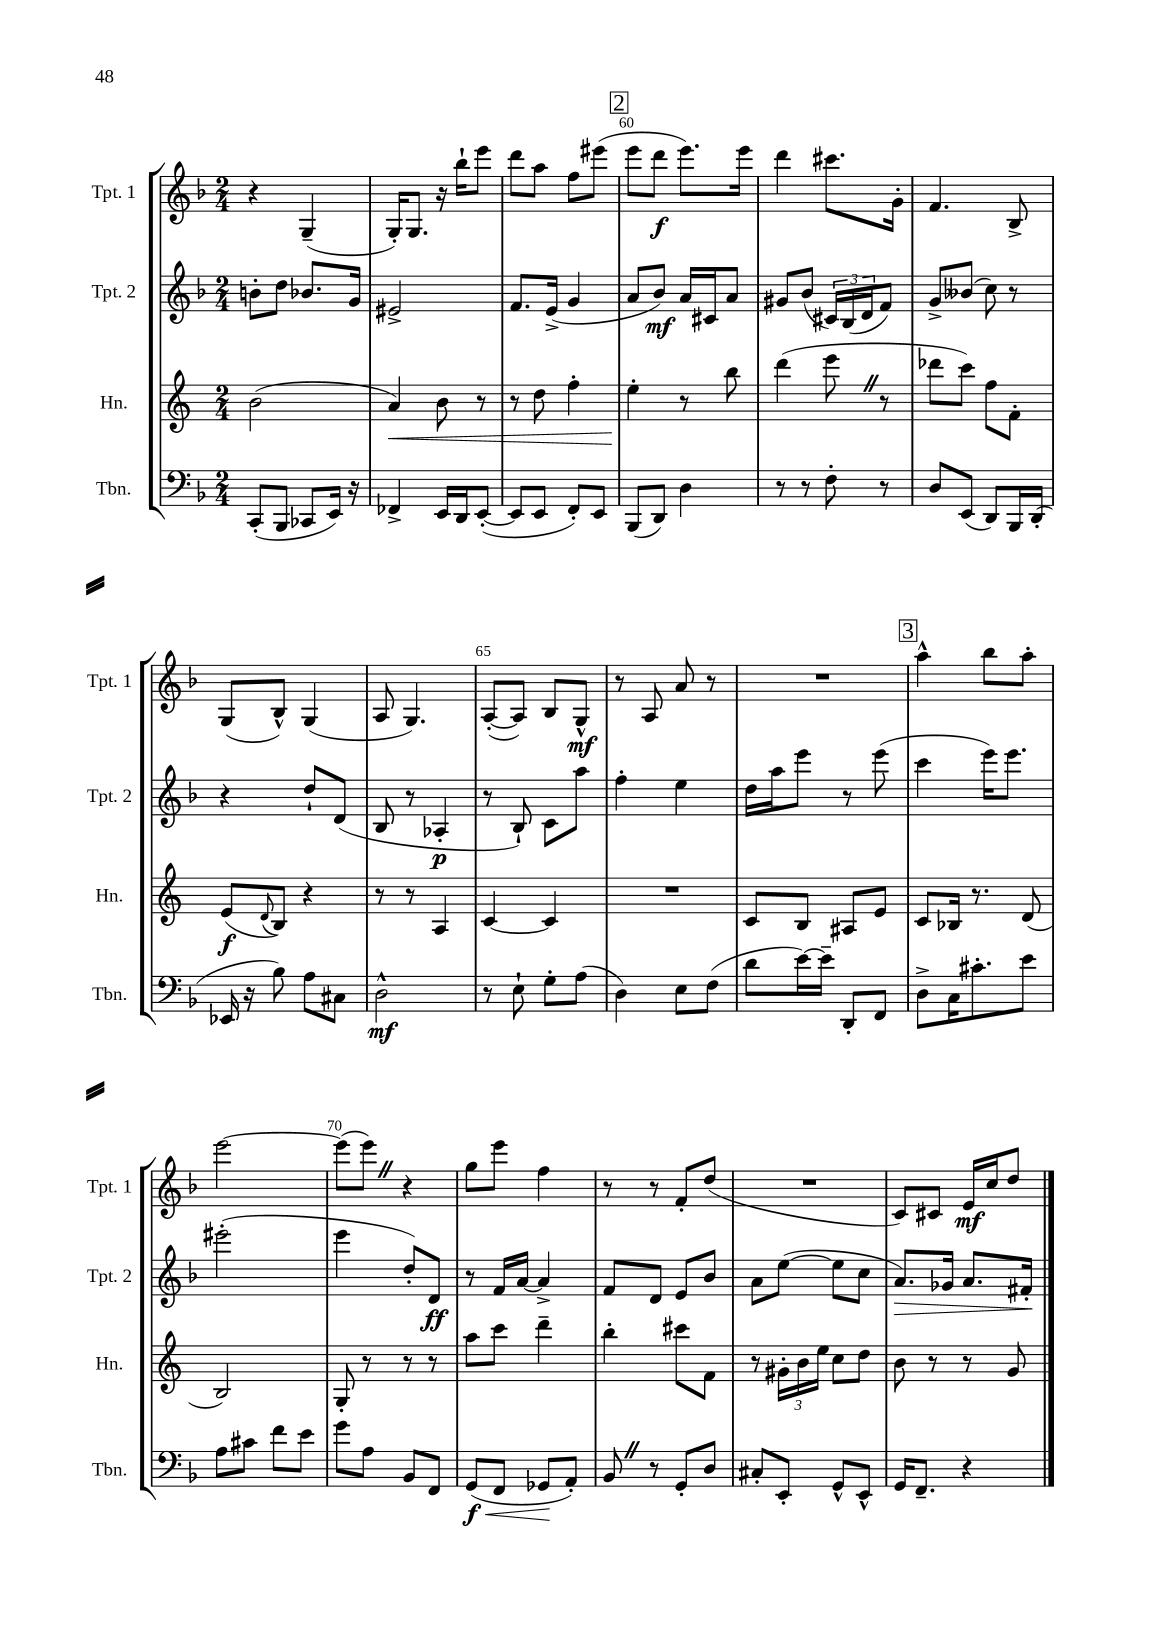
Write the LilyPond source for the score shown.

<<
\new StaffGroup <<
\new Staff = "s0" \with { instrumentName = "Tpt. 1" shortInstrumentName = "Tpt. 1" } {
    \clef treble \key f \major \numericTimeSignature \time 2/4
    r4 g4--( |
    g16-.) g8. r16 bes''16-! e'''8 |
    d'''8 a''8 f''8 eis'''8( |
    \mark \markup { \box "2" } e'''8 d'''8\f e'''8.) e'''16 |
    d'''4 cis'''8. g'16-. |
    f'4. bes8-> |
    g8( bes8-^) g4( |
    a8 g4.) |
    a8~-.( a8) bes8 g8-^\mf |
    r8 a8 a'8 r8 |
    R2 |
    \mark \markup { \box "3" } a''4-^ bes''8 a''8-. |
    e'''2~ |
    e'''8( e'''8) \once \override BreathingSign.text = \markup { \musicglyph "scripts.caesura.straight" } \breathe r4 |
    g''8 e'''8 f''4 |
    r8 r8 f'8-. d''8( |
    R2 |
    c'8) cis'8 e'16\mf c''16 d''8 \bar "|." |
}
\new Staff = "s1" \with { instrumentName = "Tpt. 2" shortInstrumentName = "Tpt. 2" } {
    \clef treble \key f \major \numericTimeSignature \time 2/4
    b'8-. d''8 bes'8. g'16 |
    eis'2-> |
    f'8. e'16->( g'4 |
    \mark \markup { \box "2" } a'8 bes'8\mf) a'16 cis'16 a'8 |
    gis'8 bes'8( \tuplet 3/2 { cis'16) bes16( d'16 } f'8) |
    g'8-> beses'8( c''8) r8 |
    r4 d''8-! d'8( |
    bes8 r8 aes4-.\p |
    r8 bes8-!) c'8 a''8 |
    f''4-. e''4 |
    d''16 a''16 e'''8 r8 e'''8( |
    \mark \markup { \box "3" } c'''4 e'''16) e'''8. |
    eis'''2-.( |
    e'''4 d''8-.) d'8\ff |
    r8 f'16 a'16~ a'4-> |
    f'8 d'8 e'8 bes'8 |
    a'8 e''8~( e''8 c''8 |
    a'8.\>) ges'16 a'8. fis'16-.\! \bar "|." |
}
\new Staff = "s2" \with { instrumentName = "Hn." shortInstrumentName = "Hn." } {
    \clef treble \key c \major \numericTimeSignature \time 2/4
    b'2( |
    a'4\<) b'8 r8 |
    r8 d''8 f''4-. |
    \mark \markup { \box "2" } e''4-.\! r8 b''8 |
    d'''4( e'''8 \once \override BreathingSign.text = \markup { \musicglyph "scripts.caesura.straight" } \breathe r8 |
    des'''8 c'''8) f''8 f'8-. |
    e'8\f( \appoggiatura { d'8 } b8) r4 |
    r8 r8 a4 |
    c'4~ c'4 |
    R2 |
    c'8 b8 ais8 e'8 |
    \mark \markup { \box "3" } c'8 bes16 r8. d'8( |
    b2) |
    g8-. r8 r8 r8 |
    a''8 c'''8 d'''4-- |
    b''4-. cis'''8 f'8 |
    r8 \tuplet 3/2 { gis'16-. b'16 e''16 } c''8 d''8 |
    b'8 r8 r8 g'8 \bar "|." |
}
\new Staff = "s3" \with { instrumentName = "Tbn." shortInstrumentName = "Tbn." } {
    \clef bass \key f \major \numericTimeSignature \time 2/4
    c,8-.( bes,,8 ces,8 e,16) r16 |
    fes,4-> e,16 d,16 e,8~-.( |
    e,8 e,8 f,8-.) e,8 |
    \mark \markup { \box "2" } bes,,8( d,8) d4 |
    r8 r8 f8-. r8 |
    d8 e,8( d,8) bes,,16 d,16-.( |
    ees,16 r16 bes8) a8 cis8 |
    d2-^\mf |
    r8 e8-! g8-. a8( |
    d4) e8 f8( |
    d'8 e'16~) e'16-- d,8-. f,8 |
    \mark \markup { \box "3" } d8-> c16 cis'8.-. e'8 |
    a8 cis'8 f'8 e'8 |
    g'8 a8 bes,8 f,8 |
    g,8\f\<( f,8 ges,8\! a,8-.) |
    bes,8 \once \override BreathingSign.text = \markup { \musicglyph "scripts.caesura.straight" } \breathe r8 g,8-. d8 |
    cis8-. e,8-. g,8-^ e,8-^ |
    g,16 f,8.-- r4 \bar "|." |
}
>>
>>
\layout { \context { \Score currentBarNumber = #57 \override BarNumber.break-visibility = ##(#f #t #t) barNumberVisibility = #(every-nth-bar-number-visible 5) } }
